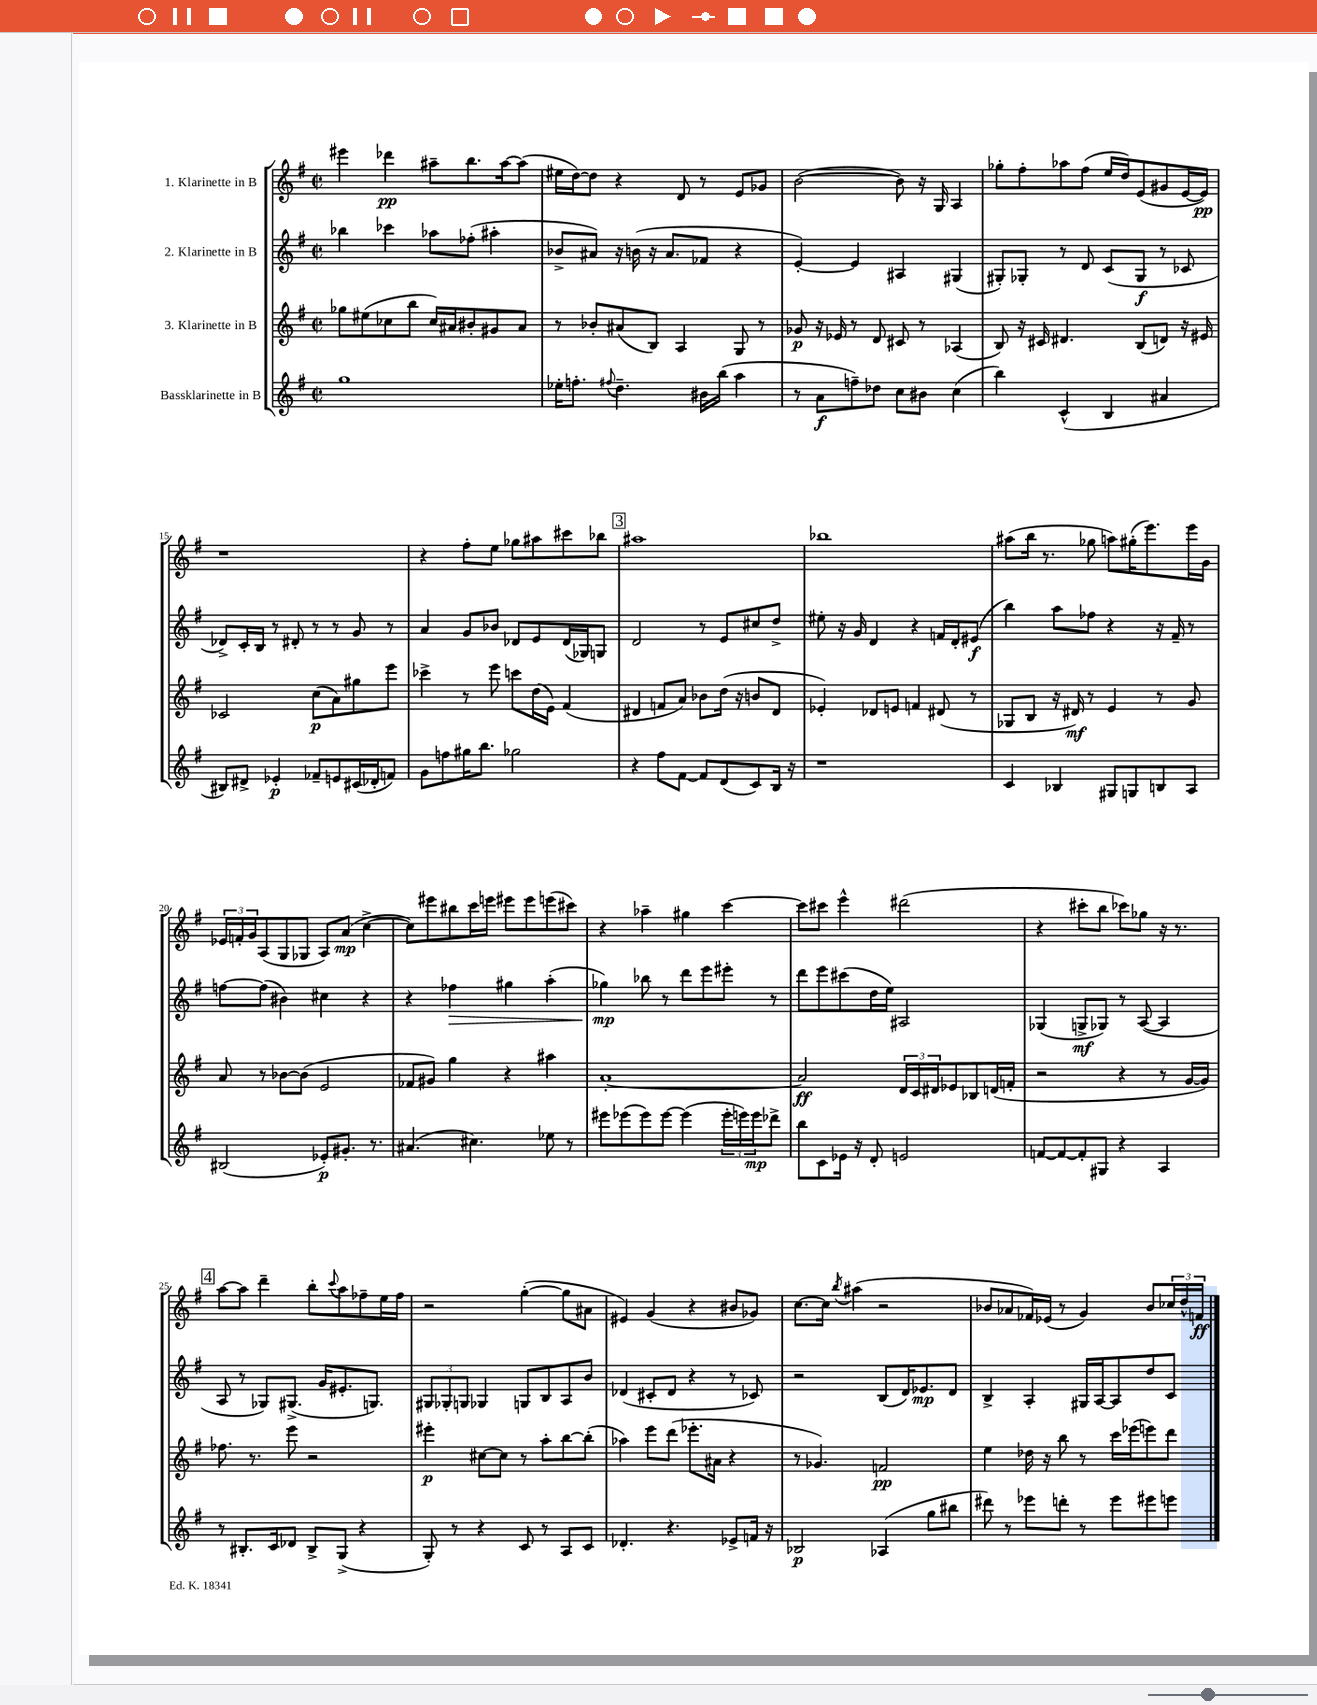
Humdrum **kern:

**kern	**dynam	**kern	**dynam	**kern	**dynam	**kern	**dynam
*part4	*part4	*part3	*part3	*part2	*part2	*part1	*part1
*staff4	*staff4	*staff3	*staff3	*staff2	*staff2	*staff1	*staff1
*I"Bassklarinette in B	*	*I"3. Klarinette in B	*	*I"2. Klarinette in B	*	*I"1. Klarinette in B	*
*clefG2	*	*clefG2	*	*clefG2	*	*clefG2	*
*k[f#]	*	*k[f#]	*	*k[f#]	*	*k[f#]	*
*M2/2	*	*M2/2	*	*M2/2	*	*M2/2	*
*met(c|)	*	*met(c|)	*	*met(c|)	*	*met(c|)	*
=11	=11	=11	=11	=11	=11	=11	=11
1gg	.	8gg-X\L	.	4bb-X\	.	4eee#X\	.
.	.	(8ee#X\	.	.	.	.	.
.	.	8cc-X\	.	4ccc-X\	.	4ddd-X\	pp
.	.	8bb\J	.	.	.	.	.
.	.	16cc-/LL)	.	8aa-X\L	.	8aa#X~\L	.
.	.	16a#X/J	.	.	.	.	.
.	.	8b#X'/	.	(8ff-X'\J	.	8.bb\	.
.	.	8g#X/	.	4aa#X'\	.	.	.
.	.	.	.	.	.	[16aa#\k	.
.	.	8a#/J	.	.	.	(8aa#\J]	.
=12	=12	=12	=12	=12	=12	=12	=12
16ee-X'\KL	.	8r	.	8b-X^/L	.	16ee#X\LL	.
8.ffn'\J	.	.	.	.	.	[16dd\J)	.
.	.	8b-X'/L	.	8a#X/J)	.	8dd\J]	.
8qqff#X/	.	.	.	.	.	.	.
4.dd~\	.	(8a#X/	.	16r	.	4r	.
.	.	.	.	(16bn\	.	.	.
.	.	8B/J)	.	16r	.	.	.
.	.	.	.	8.a#/L	.	.	.
.	.	4A/	.	.	.	8d/	.
16b#X\LL	.	.	.	8f-X/J	.	8r	.
(16bb\JJ	.	.	.	.	.	.	.
4aa\	.	8G/	.	4r	.	8e/L	.
.	.	8r	.	.	.	8g-X/J	.
=13	=13	=13	=13	=13	=13	=13	=13
8r	.	8g-X/	p	[4e'/)	.	([2b\	.
8a\L	f	16r	.	.	.	.	.
.	.	16e-X/	.	.	.	.	.
8ffn~\)	.	8r	.	4e/]	.	.	.
8dd-X\J	.	8d/	.	.	.	.	.
8cc\L	.	8c#X/	.	4A#X/	.	8b\])	.
8b#X\J	.	8r	.	.	.	16r	.
.	.	.	.	.	.	16G/	.
(4cc\	.	(4A-X/	.	(4G#X/	.	4A/	.
=14	=14	=14	=14	=14	=14	=14	=14
4bb\)	.	8B/)	.	8G#X'/L)	.	8gg-X'\L	.
.	.	16r	.	8G-X'/J	.	8ff#'\	.
.	.	16c#X/	.	.	.	.	.
(4c^^/	.	4.d#X/	.	8r	.	8aa-X\	.
.	.	.	.	8d/	.	(8ff#\J	.
4B/	.	.	.	(8c/L	.	16ee/LL	.
.	.	.	.	.	.	16dd/J)	.
.	.	(8B/L	.	8G-/J	f	(8e/	.
4a#X/	.	8dn/J)	.	8r	.	8g#X/	.
.	.	16r	.	8c-X/	.	[16e/L	.
.	.	16e#X/	.	.	.	16e/JJ])	pp
!!LO:LB:g=z
=15	=15	=15	=15	=15	=15	=15	=15
8B#X/L)	.	2c-X/	.	8d-X^/L)	.	1r	.
8d#X^/J	.	.	.	16c'/L	.	.	.
.	.	.	.	16B/JJ	.	.	.
4e-X'/	p	.	.	8r	.	.	.
.	.	.	.	8d#X'/	.	.	.
8f-X~/L	.	(8cc\L	p	8r	.	.	.
8en/	.	8a\)	.	8r	.	.	.
(16c#X/L	.	8gg#X\	.	8g/	.	.	.
16d-X'/J	.	.	.	.	.	.	.
8fn/J)	.	8eee\J	.	8r	.	.	.
=16	=16	=16	=16	=16	=16	=16	=16
8g\L	.	4ccc-X^\	.	4a/	.	4r	.
8ffn\	.	.	.	.	.	.	.
16gg#X\K	.	8r	.	8g/L	.	8ff#'\L	.
8.bb\J	.	.	.	.	.	.	.
.	.	8eee\	.	8b-X/J	.	8ee\J	.
2gg-X\	.	8cccn\L	.	8d-X/L	.	8gg-X\L	.
.	.	(16dd\L	.	8e/	.	8aa#X\	.
.	.	16e\JJ)	.	.	.	.	.
.	.	(4f#/	.	(16d-/L	.	8ccc#X\	.
.	.	.	.	16G-X/J)	.	.	.
.	.	.	.	8Gn/J	.	8bb-X\J	.
!!LO:REH:place=s1:t=3
=17	=17	=17	=17	=17	=17	=17	=17
4r	.	4d#X/	.	2d/	.	1aa#X	.
8ff#\L	.	8fn/L	.	.	.	.	.
[8f#\J	.	8a/J)	.	.	.	.	.
8f#/L]	.	8b-X\L	.	8r	.	.	.
(8d/	.	(16dd\Jk	.	8e/L	.	.	.
.	.	16r	.	.	.	.	.
8c/)	.	8bn/L	.	8cc#X/	.	.	.
16B/Jk	.	8d#/J	.	8dd^/J	.	.	.
16r	.	.	.	.	.	.	.
=18	=18	=18	=18	=18	=18	=18	=18
1r	.	4e-X'/)	.	8ee#X'\	.	1bb-X	.
.	.	.	.	16r	.	.	.
.	.	.	.	16g/	.	.	.
.	.	8d-X/L	.	4d/	.	.	.
.	.	8en/J	.	.	.	.	.
.	.	4fn/	.	4r	.	.	.
.	.	(8d#X/	.	16fn/LL	.	.	.
.	.	.	.	16d'/J	.	.	.
.	.	8r	.	(8e#X/J	f	.	.
=19	=19	=19	=19	=19	=19	=19	=19
4c/	.	8G-X/L	.	4bb\)	.	(8aa#X\L	.
.	.	8B/J	.	.	.	16bb\Jk	.
.	.	.	.	.	.	8.r	.
4B-X/	.	16r	.	8aa\L	.	.	.
.	.	16d#X/)	mf	.	.	.	.
.	.	8r	.	8ff-X\J	.	8gg-X\	.
8G#X/L	.	4e/	.	4r	.	8aan\L)	.
8Gn/	.	.	.	.	.	(16gg#X'\K	.
.	.	.	.	.	.	8.eee\)	.
8Bn/	.	8r	.	16r	.	.	.
.	.	.	.	16f#~/	.	.	.
8A/J	.	8g/	.	8r	.	16eee\L	.
.	.	.	.	.	.	16g\JJ	.
!!LO:LB:g=z
=20	=20	=20	=20	=20	=20	=20	=20
(2B#X/	.	8a/	.	[8ffn\L	.	24e-X/LL	.
.	.	.	.	.	.	24fn'/	.
.	.	.	.	.	.	24g/J	.
.	.	8r	.	(8ff\J]	.	(8A/	.
.	.	[8b-X\L	.	4b#X\)	.	8G/	.
.	.	(8b-\J]	.	.	.	8G-X/J	.
8e-X'/L)	p	2e/	.	4cc#X\	.	8A/L)	.
8.g#X'/J	.	.	.	.	.	(8a/J	mp
.	.	.	.	4r	.	[4cc^\	.
8.r	.	.	.	.	.	.	.
=21	=21	=21	=21	=21	=21	=21	=21
(4.a#X/	.	8f-X/L	.	4r	.	8cc\L])	.
.	.	8g#X/J)	.	.	.	8eee#X\	.
!	!	!	!	!	!LO:HP:b	!	!
.	.	4gg\	.	4ff-X\	>	8bb#X\	.
4.cc#X\)	.	.	.	.	.	16ccc\L	.
.	.	.	.	.	.	16eeen\JJ	.
.	.	4r	.	4gg#X\	.	8eee#X\L	.
.	.	.	.	.	.	8eee#\	.
8ee-X\	.	4aa#X\	.	(4aa'\	.	(8eeen\	.
8r	.	.	.	.	.	8ccc#X\J)	.
=22	=22	=22	=22	=22	=22	=22	=22
8eee#X\L	.	[1a'	.	4gg-X\)	mp	4r	.
(8eee-X\	.	.	.	.	.	.	.
8eee-\)	.	.	.	8bb-X\	]	4aa-X~\	.
[8eee-\J	.	.	.	8r	.	.	.
(4eee-\]	.	.	.	8ddd\L	.	4gg#X\	.
.	.	.	.	8eee\	.	.	.
24eee-'\LL	.	.	.	8eee#X'\J	.	[4ccc\	.
24eeen\)	.	.	.	.	.	.	.
24eee\J	mp	.	.	.	.	.	.
8ddd-X^\J	.	.	.	8r	.	.	.
=23	=23	=23	=23	=23	=23	=23	=23
8bb\L	.	2a/]	ff	8ddd\L	.	8ccc\L]	.
8c\	.	.	.	8eee\	.	8ccc#X\J	.
16e-X\Jk	.	.	.	(8ccc#X\	.	4eee^^\	.
16r	.	.	.	.	.	.	.
8d'/	.	.	.	16dd\L	.	.	.
.	.	.	.	16ee\JJ)	.	.	.
2en/	.	24d/LL	.	2A#X/	.	(2ddd#X\	.
.	.	24c/	.	.	.	.	.
.	.	24d#X/J	.	.	.	.	.
.	.	8e-X/	.	.	.	.	.
.	.	8B-X/	.	.	.	.	.
.	.	(16dn/L	.	.	.	.	.
.	.	16fn'/JJ	.	.	.	.	.
=24	=24	=24	=24	=24	=24	=24	=24
[8fn/L	.	2r	.	(4G-X/	.	4r	.
8f/_	.	.	.	.	.	.	.
8f'/]	.	.	.	8Gn^/L	mf	8ccc#X'\L	.
8G#X/J	.	.	.	8G-X/J)	.	8bb\J	.
4r	.	4r	.	8r	.	8ccc-X\L)	.
.	.	.	.	([8A/	.	8gg-X\J	.
4A/	.	8r	.	4A/]	.	16r	.
.	.	.	.	.	.	8.r	.
.	.	[16g/LL	.	.	.	.	.
.	.	16g/JJ])	.	.	.	.	.
!!LO:LB:g=z
!!LO:REH:place=s1:t=4
=25	=25	=25	=25	=25	=25	=25	=25
8r	.	8.ff-X\	.	8A/	.	[8aa\L	.
8.B#X'/L	.	.	.	8r	.	8aa\J]	.
.	.	8.r	.	.	.	.	.
.	.	.	.	8G-X/L)	.	4ddd~\	.
16c/k	.	.	.	.	.	.	.
8d-X/J	.	8eee\	.	(8.G#X^/J	.	.	.
8B#^/L	.	2r	.	.	.	8bb'\L	.
.	.	.	.	16g/KL	.	.	.
.	.	.	.	.	.	8qqccc/	.
(8G^/J	.	.	.	8.e#X'/	.	8aa\	.
4r	.	.	.	.	.	8ff-X~\	.
.	.	.	.	8.Gn/J)	.	.	.
.	.	.	.	.	.	16ee\L	.
.	.	.	.	.	.	16ff-\JJ	.
=26	=26	=26	=26	=26	=26	=26	=26
8G'/)	.	4eee#X'\	p	12G#X/L	.	2r	.
.	.	.	.	12G-X'/	.	.	.
8r	.	.	.	.	.	.	.
.	.	.	.	12Gn/J	.	.	.
4r	.	[8cc#X\L	.	4G-X/	.	.	.
.	.	8cc#\J]	.	.	.	.	.
8c/	.	8r	.	8Gn/L	.	([4gg'\	.
8r	.	8aa'\L	.	8B/	.	.	.
8A/L	.	[8bb\	.	8A/	.	8gg\L]	.
8c/J	.	(8bb'\J]	.	8b/J	.	8a#X\J	.
=27	=27	=27	=27	=27	=27	=27	=27
4.d-X'/	.	4aa-X\)	.	(4d-X/	.	4e#X/)	.
.	.	8eee\L	.	8c#X'/L	.	(4g/	.
4.r	.	(8ddd\J	.	8d-/J	.	.	.
.	.	8.eee-X'\L	.	4r	.	4r	.
.	.	16a#X\Jk	.	.	.	.	.
8e-X^/L	.	4r	.	8r	.	8b#X/L	.
16fn/Jk	.	.	.	8c-X/)	.	8g-X/J)	.
16r	.	.	.	.	.	.	.
=28	=28	=28	=28	=28	=28	=28	=28
2B-X/	p	8r	.	2r	.	[8.cc\L	.
.	.	4.g-X/)	.	.	.	.	.
.	.	.	.	.	.	16cc\Jk]	.
.	.	.	.	.	.	8qbb/	.
.	.	.	.	.	.	(4aa#X\	.
(4A-X/	.	2fn/	pp	(8B/L	.	2r	.
.	.	.	.	16d/K)	.	.	.
.	.	.	.	8.e-X/	mp	.	.
8gg\L	.	.	.	.	.	.	.
8bb#X\J	.	.	.	8d/J	.	.	.
=29	=29	=29	=29	=29	=29	=29	=29
8ddd#X\)	.	4ee\	.	4B^/	.	8b-X/L	.
8r	.	.	.	.	.	8a-X/	.
8eee-X\L	.	16dd-X\	.	4A'/	.	16f-X/L)	.
.	.	16r	.	.	.	(16e-X/JJ	.
8dddn'\J	.	8bb\	.	.	.	8r	.
8r	.	8r	.	16G#X/LL	.	4g/)	.
.	.	.	.	[16A/J	.	.	.
8eee-\L	.	16ccc\LL	.	8A/]	.	.	.
.	.	(16eee-X\J	.	.	.	.	.
8eee#X\	.	8eeen\)	.	8dd/	.	8b-/L	.
8eeen\J	.	8ddd\J	.	8c/J	.	24cc-X/L	.
.	.	.	.	.	.	24dd^^/	.
.	.	.	.	.	.	24fn/JJ	ff
==	==	==	==	==	==	==	==
*-	*-	*-	*-	*-	*-	*-	*-
